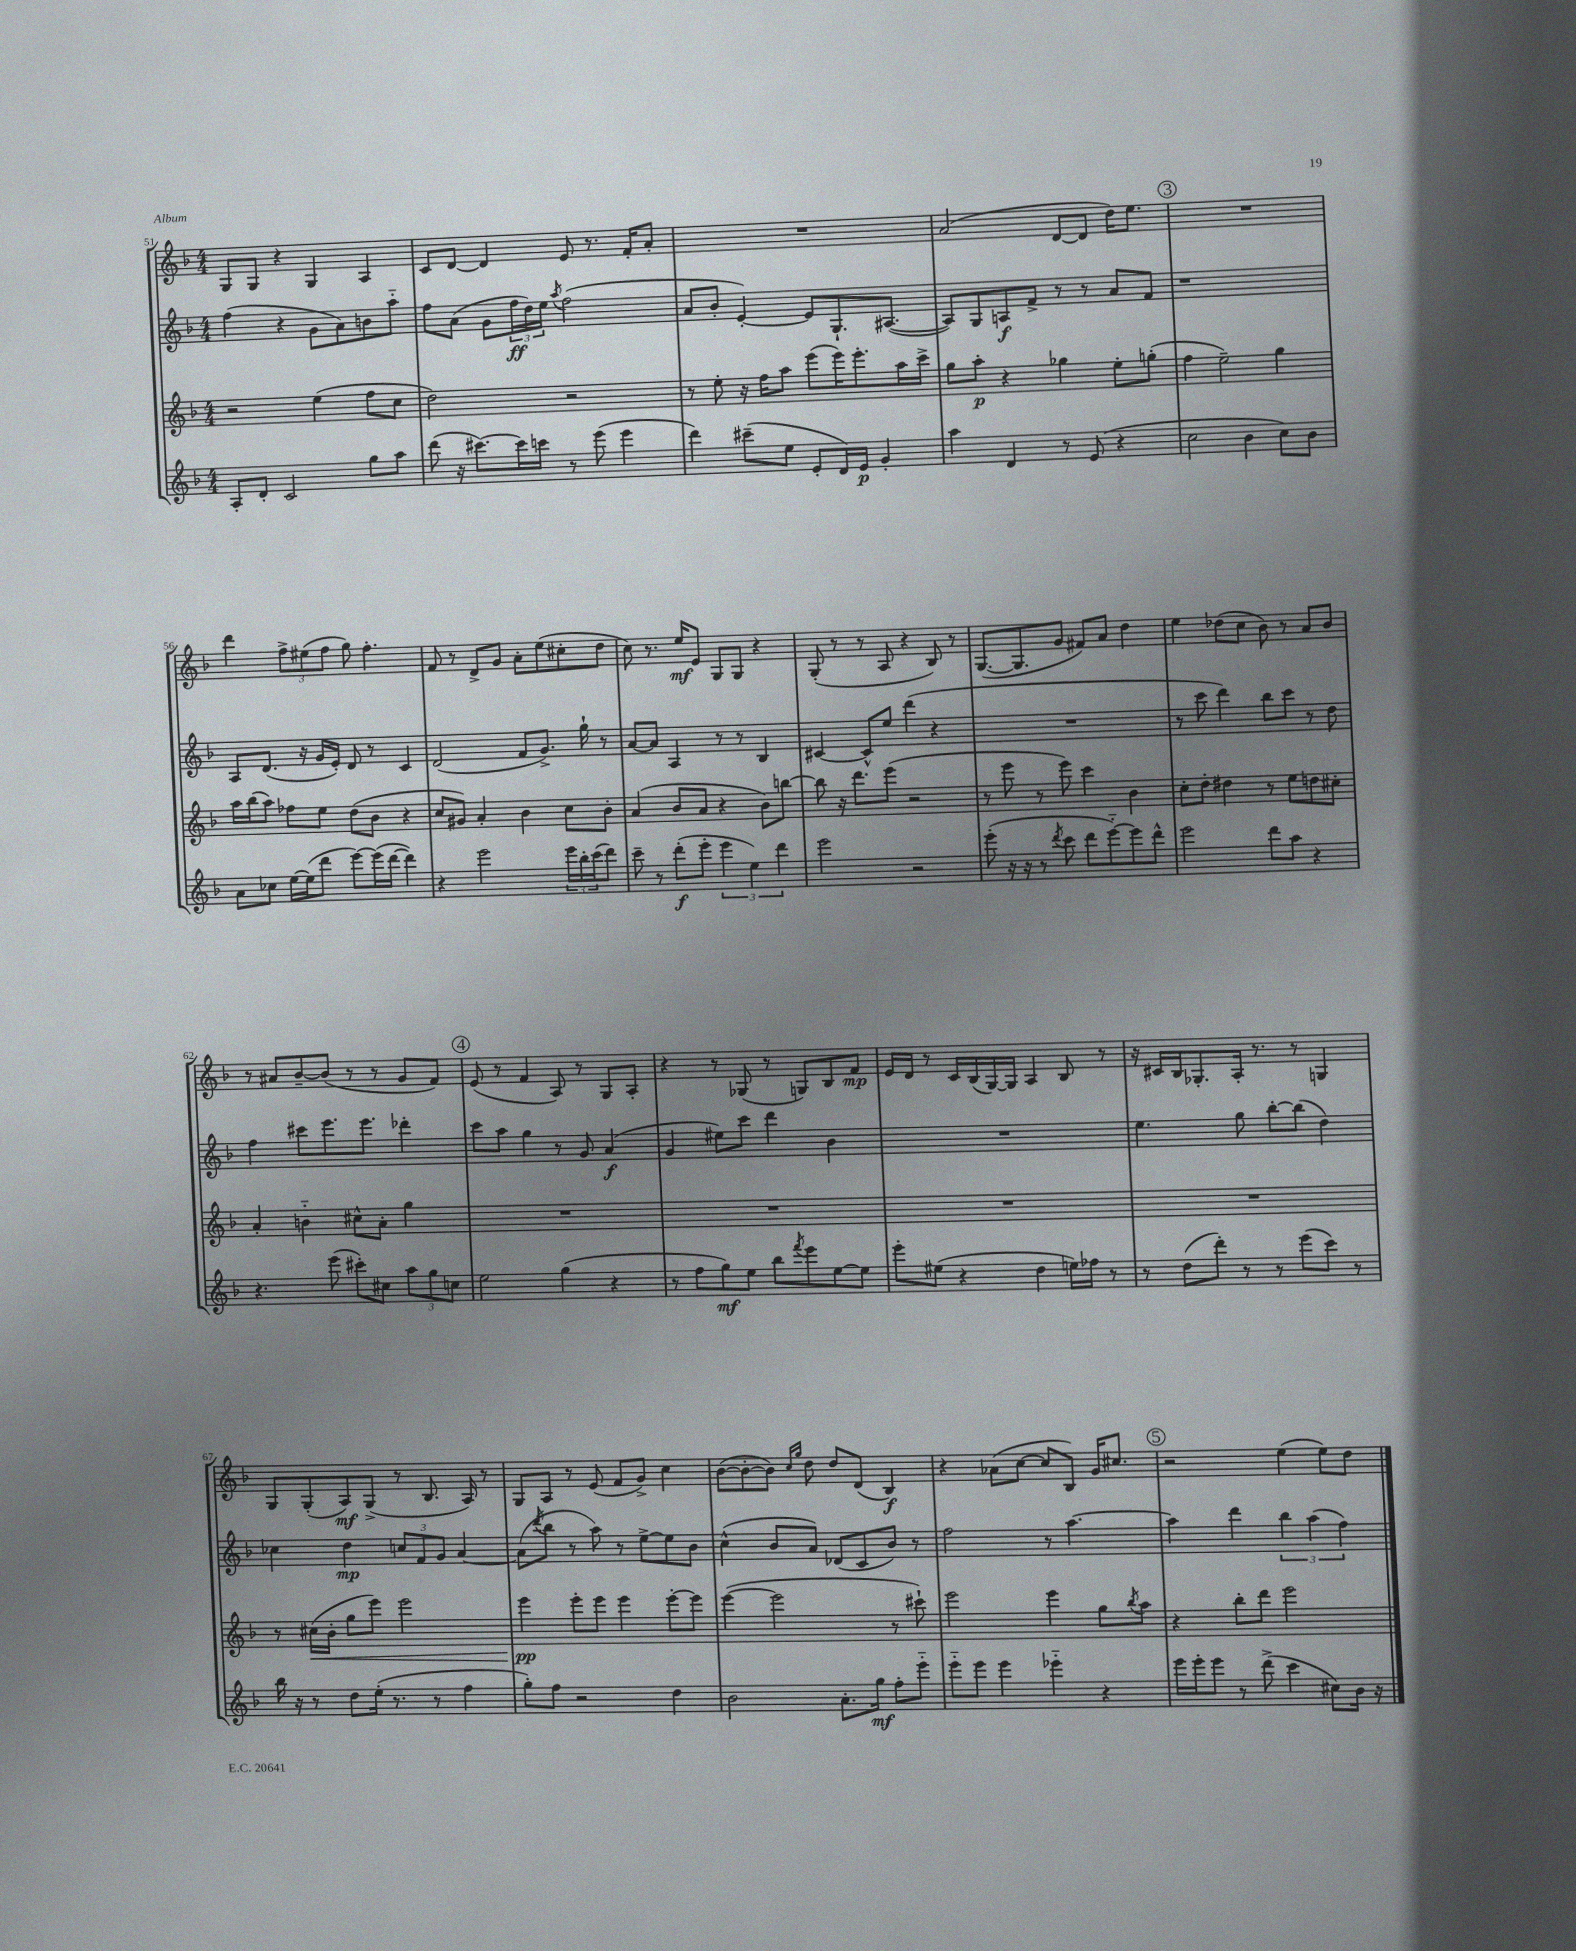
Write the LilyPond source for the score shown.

<<
\new StaffGroup <<
\new Staff = "s0" {
    \clef treble \key f \major \numericTimeSignature \time 4/4
    g8 g8 r4 g4 a4 |
    c'8 d'8~ d'4 e'8 r8. f'16-. a'8-. |
    R1 |
    a'2( d'8~ d'8 d''16) e''8. |
    \mark \markup { \circle "3" } R1 |
    d'''4 \tuplet 3/2 { f''8-> eis''8( f''8 } g''8) f''4.-. |
    f'8 r8 d'8-> g'8 a'8-. e''8( cis''8-. d''8 |
    c''8) r8. e''16\mf e'8 g8 g8 r4 |
    g8-.( r8 r8 a8 r4 bes8) r8 |
    g8.~( g8. g'8 fis'8) a'8 d''4 |
    e''4 des''8( c''8 bes'8) r8 a'8 bes'8 |
    r8 ais'8 bes'8~-- bes'8( r8 r8 g'8 f'8) |
    \mark \markup { \circle "4" } e'8( r8 f'4 a8) r8 g8 a8-. |
    r4 r8 ges8( r8 g8) bes8 f'8\mp |
    e'16 d'16 r8 c'16 bes16( g16~) g16 a4 bes8 r8 |
    r16 cis'16 bes16 ges8.-. a16-. r8. r8 g4 |
    g8 g8-.( a8\mf) g8->( r8 bes8. a16) r8 |
    g8 a8 r8 e'8( f'8 g'8->) c''4 |
    bes'8~( bes'8~-. bes'8) \grace { c''16 g''16 } d''8 d''8 d'8( bes4\f) |
    r4 aes'8( c''8~ c''8 bes8) g'16 cis''8. |
    \mark \markup { \circle "5" } r2 e''4( e''8) d''8 \bar "|." |
}
\new Staff = "s1" {
    \clef treble \key f \major \numericTimeSignature \time 4/4
    f''4( r4 g'8 a'8) b'8 a''8-_ |
    f''8 a'8( g'8 \tuplet 3/2 { f''16\ff d''16) e''16 } \acciaccatura { a''8 } f''2( |
    a'8 bes'8-. e'4~-.) e'8 g8.-! ais8.~( |
    ais8) g8 a8\f f'8-> r8 r8 a'8 f'8 |
    \mark \markup { \circle "3" } r1 |
    a8 d'8.( r16 g'16 e'16-.) d'8 r8 c'4 |
    d'2( f'8 g'8.->) g''16-! r8 |
    a'8~ a'8 a4 r8 r8 bes4 |
    cis'4~ cis'8-^ e''8 d'''4( r4 |
    R1 |
    r8 c'''8 d'''4) bes''8 c'''8 r8 d''8 |
    f''4 cis'''8 e'''8. e'''8. des'''4-. |
    \mark \markup { \circle "4" } c'''8 a''8 g''4 r8 g'8 a'4\f( |
    g'4 eis''8) c'''8 d'''4 bes'4 |
    R1 |
    e''4. g''8 bes''8~-. bes''8( d''4) |
    ces''4 d''4\mp \tuplet 3/2 { c''8 f'8 g'8 } a'4~ |
    a'8( \acciaccatura { d'''8 } bes''8 r8 a''8) r8 e''8~-> e''8 bes'8 |
    c''4-^( bes'8 a'8) des'8( c'8 bes'8) r8 |
    f''2 r8 a''4.~ |
    \mark \markup { \circle "5" } a''4 d'''4 \tuplet 3/2 { bes''4 a''4( f''4) } \bar "|." |
}
\new Staff = "s2" {
    \clef treble \key f \major \numericTimeSignature \time 4/4
    r2 e''4( f''8 c''8 |
    d''2) r2 |
    r8 e''8-. r16 f''16 a''8 e'''8( e'''16) e'''8.-. a''16 c'''16-> |
    g''8 a''8-.\p r4 ges''4 e''8-. g''8-.( |
    \mark \markup { \circle "3" } f''4 e''2--) g''4 |
    a''16 bes''16( a''8) fes''8 e''8 d''8( bes'8 r4 |
    c''8 gis'8) a'4-. bes'4 c''8 bes'8-. |
    a'4( bes'8 a'8 r4 bes'8) b''8~ |
    b''8 r16 d'''8. e'''8( r2 |
    r8 e'''8 r8 e'''8) c'''4 bes'4 |
    c''8-. d''8-. dis''4 r8 e''8 d''8 cis''8-. |
    a'4-. b'4-_ cis''8-^ a'8-. g''4 |
    \mark \markup { \circle "4" } R1 |
    R1 |
    R1 |
    R1 |
    r8 cis''16\<( bes'16-. g''8 e'''8) e'''2 |
    e'''4\pp\! e'''8-. e'''8 e'''4 e'''8~-. e'''8 |
    e'''4~( e'''2 r8 cis'''8-!) |
    e'''2 e'''4 g''8 \acciaccatura { bes''8 } a''8 |
    \mark \markup { \circle "5" } r4 bes''8-. d'''8 e'''2 \bar "|." |
}
\new Staff = "s3" {
    \clef treble \key f \major \numericTimeSignature \time 4/4
    a8-. d'8-. c'2 g''8 a''8 |
    d'''8( r16 cis'''8.~) cis'''16 c'''16 r8 e'''8( e'''4 |
    d'''4) cis'''8--( e''8 e'8-. d'16) e'16\p g'4-. |
    a''4 d'4 r8 e'8( r4 |
    \mark \markup { \circle "3" } c''2 bes'4 c''8) bes'8 |
    a'8 ces''8 e''16~ e''16( d'''8 e'''8~) e'''16( d'''16~ d'''4) |
    r4 e'''2 \tuplet 3/2 { e'''16 bes''16-. c'''16( } d'''8) |
    c'''8-- r8 d'''8-.\f( e'''8-. \tuplet 3/2 { e'''4 e''4) d'''4 } |
    e'''2 r2 |
    e'''8-.( r16 r16 r8 \acciaccatura { d'''8 } c'''8 d'''8 e'''8~-_) e'''8 d'''8-^ |
    e'''2 d'''8 a''8 r4 |
    r4. e'''8( cis'''8-.) cis''8 \tuplet 3/2 { a''8 g''8 c''8 } |
    \mark \markup { \circle "4" } e''2 g''4( r4 |
    r8 f''8 g''8\mf) e''8 bes''8 \acciaccatura { f'''8 } e'''8 e''8~ e''8 |
    e'''8-. eis''8( r4 d''4 e''16) fes''16 r8 |
    r8 d''8( d'''8-.) r8 r8 e'''8( c'''8) r8 |
    bes''16 r16 r8 d''8 e''16-.( r8. r8 f''4 |
    g''8-.) f''8 r2 d''4 |
    bes'2 a'8.-. g''16\mf f''8-. e'''8-_ |
    e'''8-_ e'''8 e'''4 ees'''4-_ r4 |
    \mark \markup { \circle "5" } e'''16 e'''16-. e'''8 r8 d'''8->( c'''4 cis''8) bes'16 r16 \bar "|." |
}
>>
>>
\layout { \context { \Score currentBarNumber = #51 } }
